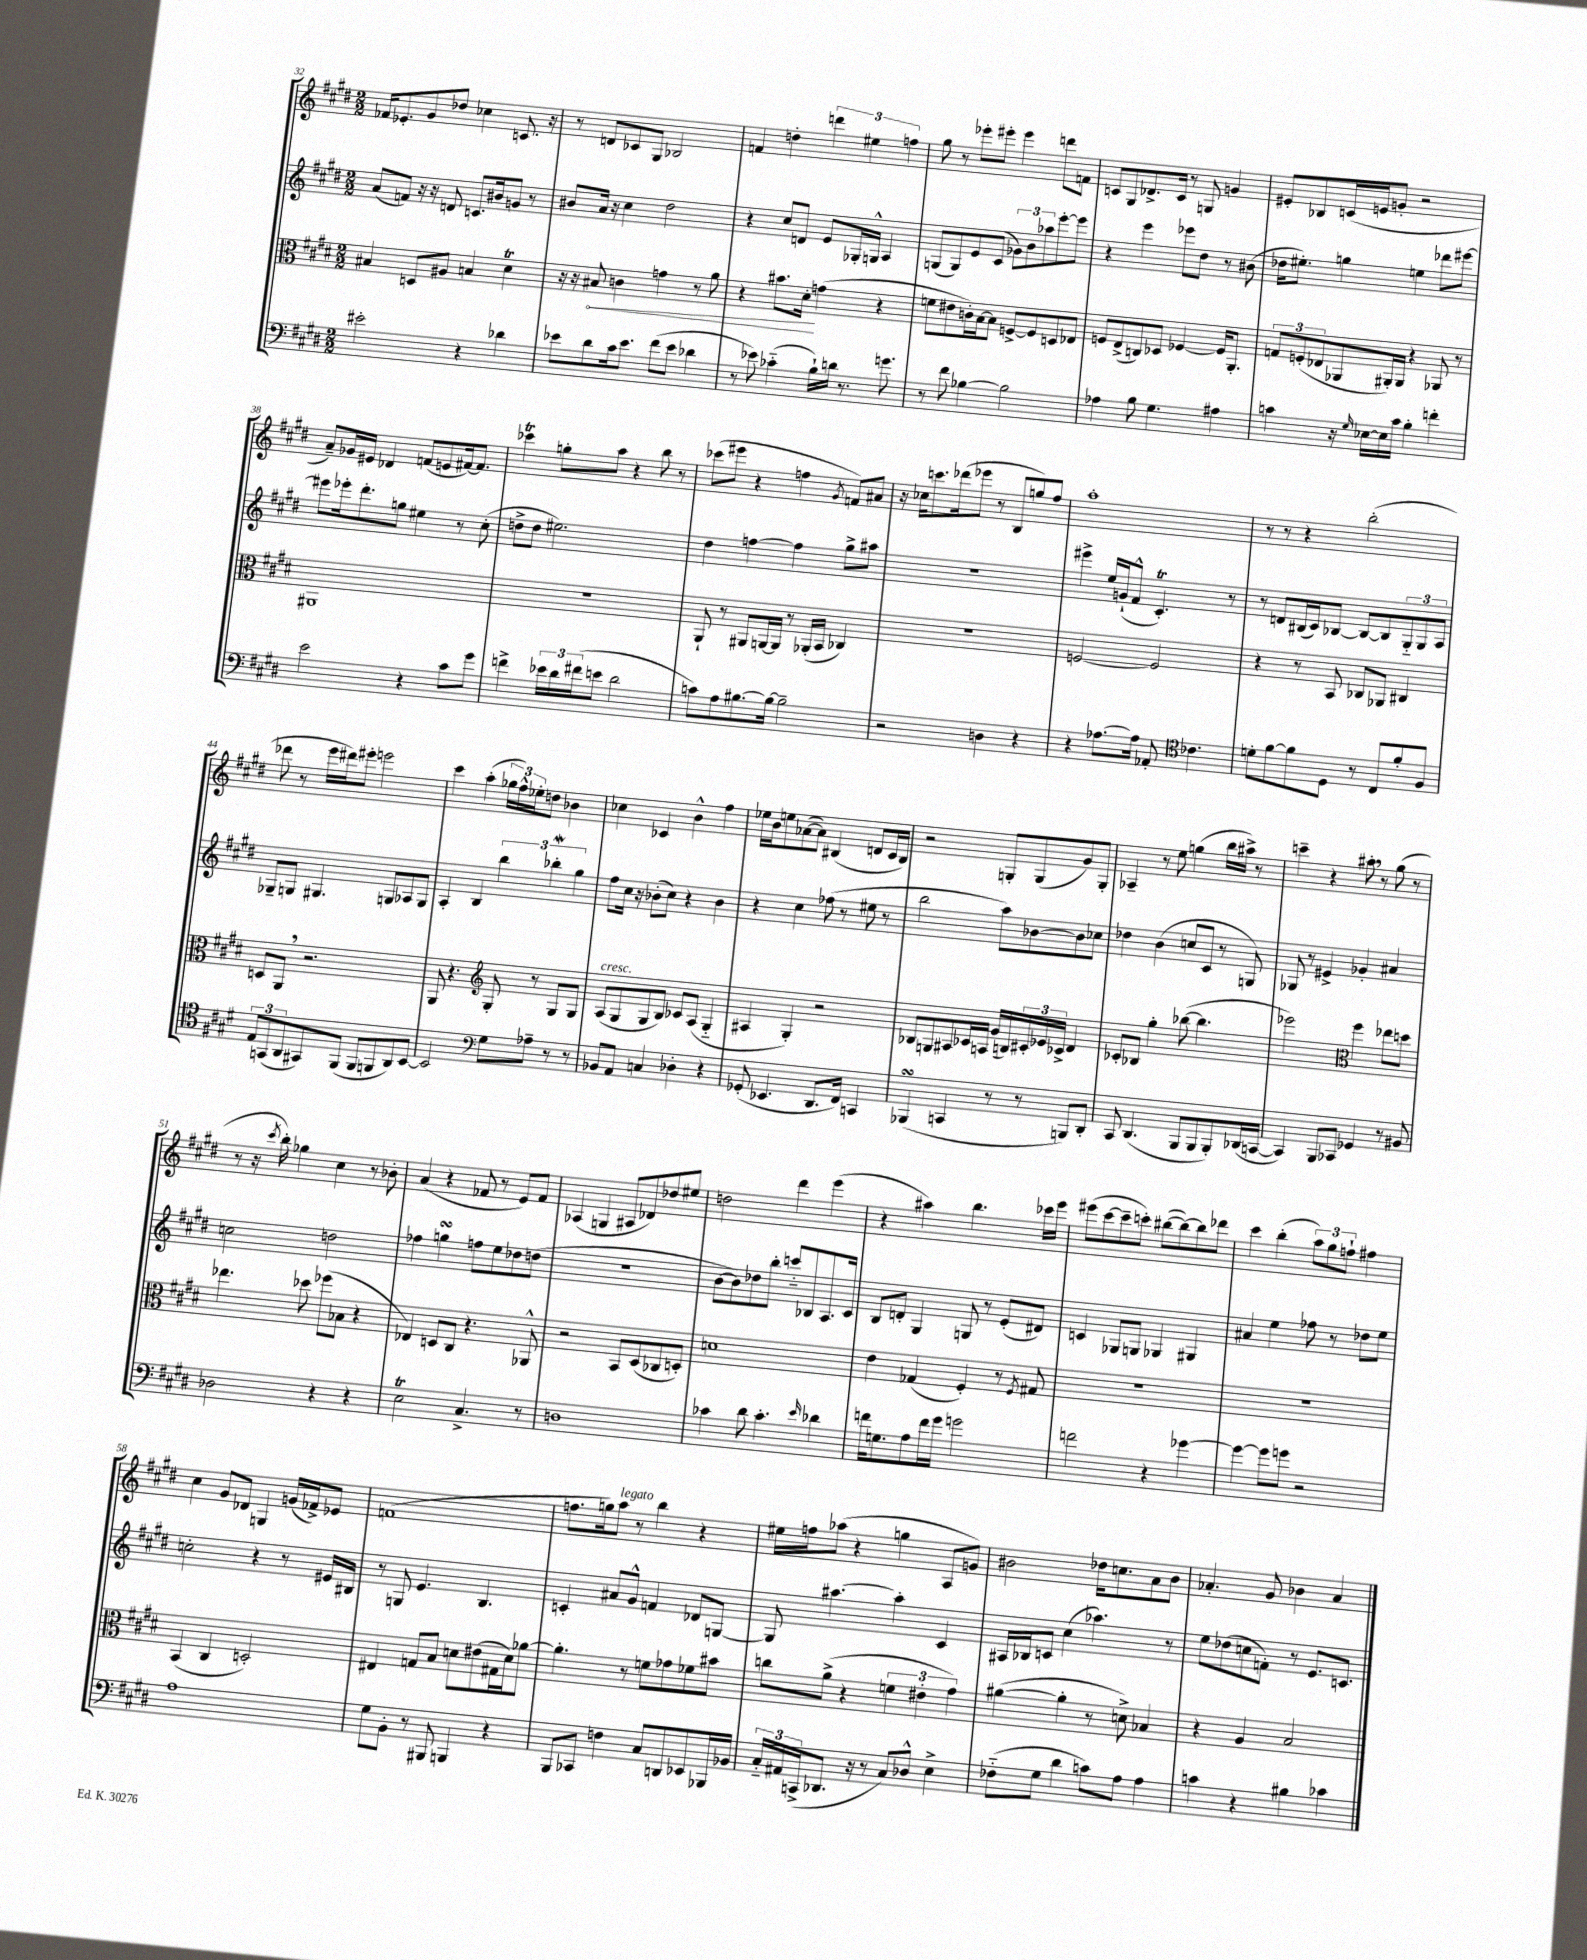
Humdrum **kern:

**kern	**kern	**dynam	**kern	**kern
*part4	*part3	*part3	*part2	*part1
*staff4	*staff3	*staff3	*staff2	*staff1
*clefF4	*clefC3	*	*clefG2	*clefG2
*k[f#c#g#d#]	*k[f#c#g#d#]	*	*k[f#c#g#d#]	*k[f#c#g#d#]
*M2/2	*M2/2	*	*M2/2	*M2/2
=32	=32	=32	=32	=32
2e#X'\	4B#X/	.	(8a/L	16f-X/KL
.	.	.	.	8.e-X'/
.	.	.	8fn/J)	.
.	8Dn/L	.	16r	8g#/
.	.	.	16r	.
.	8A#X/J	.	8dn/	8dd-X/J
4r	4Bn/	.	8.cn/L	4cc-X\
.	.	.	16b#X/k	.
4d-X\	4d#t\	.	8gn/J	8.cn/
.	.	.	8r	.
.	.	.	.	16r
=33	=33	=33	=33	=33
8e-X\L	16r	.	8b#X/L	8r
.	16r	.	.	.
!	!	!LO:HP:b	!	!
8d#\	8B#X/	<	16a/Jk	8dn/L
.	.	.	16r	.
16c#\k	4cn\	.	4cc#\	8c-X/
8.e-\J	.	.	.	.
.	.	.	.	8G#/J
(8f#\L	4gn\	.	2dd#\	2B-X/
8e-\J	.	.	.	.
4d-X\	8r	.	.	.
.	8a\	.	.	.
=34	=34	=34	=34	=34
8r	4r	.	4r	4fn/
8e-X\)	.	.	.	.
(4c-X\	8.b#X\L	.	8cc#/L	4ddn'\
.	.	.	8dn/J	.
.	16d#'\Jk	.	.	.
16B`\LL)	(4gn\	[	8e/L	6dddn\
16dn\JJ	.	.	.	.
8.r	.	.	16G-X'/L	.
.	.	.	.	6ee#X\
.	.	.	16Gn^^/JJ	.
.	4r	.	4A/	.
8.gn\	.	.	.	.
.	.	.	.	6ffn\
=35	=35	=35	=35	=35
8r	8fn\L	.	(8Gn/L	8gg#\
8f#\	8e#X\	.	8G/)	8r
[4B-X\	16cn'\L)	.	8e/	8eee-X'\L
.	[16B\J	.	.	.
.	8B\J]	.	(8c#/J	8eee#X'\J
2B-\]	[8Fn^/L	.	12g-X\L)	4eee#\
.	.	.	12b\	.
.	8F/]	.	.	.
.	.	.	12aa-X\	.
.	8Dn/	.	[8eee'\	8dddn\L
.	8E-X/J	.	8eee\J]	8fn\J
=36	=36	=36	=36	=36
4A-X\	8Fn/L	.	4r	8cn/L
.	(8E^/	.	.	8G#/
8B\	8Cn/)	.	4eee\	8.d-X^/
4.G#\	8D-X/J	.	.	.
.	.	.	.	16c/Jk
.	[4F-X/	.	8eee-X\L	8r
.	.	.	8dd#\J	8Gn/
4A#X\	16F-/KL]	.	8r	4gn/
.	8.AA'/J	.	.	.
.	.	.	(8b#X\	.
=37	=37	=37	=37	=37
4cn\	12Gn/L	.	16dd-X\KL	8e#X'/L
.	.	.	8.ee#X'\J)	.
.	(12Fn'/	.	.	.
.	.	.	.	8B-X/
.	12E-X/	.	.	.
16r	8AA-X/	.	4ggn\	(16cn/L
16qqG#/	.	.	.	.
[16E-X\LL	.	.	.	16en/J
16E-\]	16AA#X'/L)	.	.	8gn'/J
16c\JJ	16AA#/JJ	.	.	.
4B'\	4r	.	4een\	2r
4fn'\	8AA-X/	.	8ddd-X\L	.
.	8r	.	[8eee#X\J	.
!!LO:LB:g=z
=38	=38	=38	=38	=38
2e\	1AA#X	.	8eee#X\L]	8a~/L)
.	.	.	16eee-X'\k	16g-X/L
.	.	.	8.ddd#'\	16e#X/JJ
.	.	.	.	4d-X/
.	.	.	8ggn\J	.
4r	.	.	4ee#X\	(8fn/L
.	.	.	.	8en/
8c#\L	.	.	8r	[16f#X/k)
.	.	.	.	8.f#/J]
8g#\J	.	.	(8cc#'\	.
=39	=39	=39	=39	=39
4fn^\	1r	.	8ddn^\L	4ccc-XT\
.	.	.	8dd\J	.
24e-X\LL	.	.	2.ee#X\)	8ggn'\L
24d#\	.	.	.	.
(24f#X\J	.	.	.	.
8en\J	.	.	.	8aa\J
2d#\	.	.	.	4r
.	.	.	.	8bb\
.	.	.	.	8r
=40	=40	=40	=40	=40
8cn\L)	8AA`/	.	4dd#\	(8ccc-X\L
8A\	8r	.	.	8eee#X\J
[8.B#X\	8AA#X/L	.	[4ffn\	4r
.	[16AAn/L	.	.	.
16B#\Jk_	16AA/JJ]	.	.	.
2B#~\]	8r	.	4ff\]	4ffn\
.	(16AA-X'/LL	.	.	.
.	16BB/JJ	.	.	.
.	.	.	.	8qg#/
.	4C-X/)	.	8gg#^\L	8fn/L)
.	.	.	8aa#X\J	8a#X/J
=41	=41	=41	=41	=41
2r	1r	.	1r	16r
.	.	.	.	16cc-X\KL
.	.	.	.	8.cccn\
.	.	.	.	(16ddd-X\k
.	.	.	.	8eee-X\J
4Dn\	.	.	.	8r
.	.	.	.	8B/L
4r	.	.	.	8ggn/)
.	.	.	.	8ff#/J
=42	=42	=42	=42	=42
4r	[2Fn/	.	4eee#X^\	1aa'
[8.A-X\L	.	.	16ee/LL	.
.	.	.	(16gn`/J	.
.	.	.	8f#^^/J	.
16A-\Jk]	.	.	.	.
8AA-X'/	2F/]	.	4.c#T'/)	.
*clefC4	*	*	*	*
4.c-X\	.	.	.	.
.	.	.	8r	.
=43	=43	=43	=43	=43
8dn'\L	4r	.	8r	8r
[8f#\	.	.	8dn/L	8r
8f#\]	8r	.	(16B#X/L	4r
.	.	.	16c#/J)	.
8D#\J	8BB/	.	[8B-X/J	.
8r	8C-X/L	.	8B-/L_	(2bb'\
8C#/L	8AA-X/J	.	8B-/]	.
8f#'/	4C#X/	.	12G#/	.
.	.	.	12G#/	.
8F#/J	.	.	.	.
.	.	.	12A/J	.
!!LO:LB:g=z
=44	=44	=44	=44	=44
12E/L	8Dn/L	.	8G-X~/L	8ddd-X\
(12GGn/	.	.	.	.
.	8AA,/J	.	8Gn/J	8r
12AA/	.	.	.	.
8GG#X/)	2.r	.	4.G#X/	16eee\LL
.	.	.	.	16ddd#X\J)
(8FF#/J	.	.	.	8eee#X'\J
8FF#/L	.	.	.	2eeen\
8FFn/	.	.	8Gn/L	.
8AA/)	.	.	8A-X/	.
[8BB/J	.	.	8G/J	.
=45	=45	=45	=45	=45
2BB/]	8AA/	.	4A'/	4ccc#\
.	4.r	.	.	.
.	.	.	4B/	(4aa'\
*clefF4	*clefG2	*	*	*
8G#\L	8G#'/	.	6bb\	24gg-X\LL
.	.	.	.	24ff#^^\)
.	.	.	.	24ee-X'\J
8A-X~\J	8r	.	.	8ddn\J
.	.	.	6bb-Xw'\	.
8r	8G#/L	.	.	4b-X\
.	.	.	6gg#\	.
8r	8G#/J	.	.	.
=46	=46	=46	=46	=46
!	!LO:TX:a:i:t=cresc.	!	!	!
8BB-X/L	(8A/L	.	8ff#\L	4cc-X\
8AA/J	8G#/	.	16cc#\Jk	.
.	.	.	16r	.
4Cn/	8G#/	.	(8b-X'\L	4c-X/
.	8B/J)	.	8cc#\J)	.
4D-X'\	8c-X/L	.	4r	4b^^\
.	(8A/J	.	.	.
4r	4G#/	.	4b-\	4ff#\
=47	=47	=47	=47	=47
(8GG-X'/	4A#X/	.	4r	16ee-X\LL
.	.	.	.	16b\J
4.EE-X/	.	.	.	8een\
.	4G#'/)	.	4cc#\	([8a-X\
.	.	.	.	8a-\J])
8.DD#/L	2r	.	(8ff-X\	(4B#X/
.	.	.	8r	.
16FF#/Jk)	.	.	.	.
4CCn/	.	.	8ee#X\	8dn/L
.	.	.	8r	16c#/L
.	.	.	.	16B#/JJ)
=48	=48	=48	=48	=48
(4BBB-XsSSs/	8B-X/L	.	2bb\	2r
.	8Gn/	.	.	.
4CCn/	8A#X/	.	.	.
.	16c-X/L	.	.	.
.	16An/JJ	.	.	.
8r	(16g#/LL	.	8aa\L)	8Gn'/L
.	16Bn/)	.	.	.
8r	24c#X'/	.	[8b-X\	(8G/
.	24e-X/	.	.	.
.	24c-X^/JJ	.	.	.
8BBBn/L)	4d#/	.	8b-\]	8g#/)
8DD#'/J	.	.	8cc-X\J	8G'/J
=49	=49	=49	=49	=49
8CC#/	8c-X'/L	.	4dd-X\	4A-X~/
(4.DD#/	8B-X/J	.	.	.
.	4gg#'\	.	(4b\	8r
.	.	.	.	8ee\
8BBB/L	([8bb-X\	.	8ccn/L	(4ggn\
8BBB/	4.bb-\]	.	8c#/J	.
8BBB'/)	.	.	8r	16bb\LL
.	.	.	.	16aa#X^\JJ)
(16DD-X/L	.	.	8Gn/)	8r
[16CCn/JJ	.	.	.	.
=50	=50	=50	=50	=50
4CC/])	2eee-X\)	.	8G-X/	4cccn~\
.	.	.	8r	.
8BBB/L	.	.	4e#X^/	4r
8CC-X/J	.	.	.	.
*	*clefC3	*	*	*
4GG-X/	4ff#\	.	4g-X'/	8aa#X',\
.	.	.	.	8r
8r	8ee-X\L	.	4a#X/	(8gg#\
8BB#X/	8ddn\J	.	.	8r
!!LO:LB:g=z
=51	=51	=51	=51	=51
2D-X\	4.ee-X\	.	2ccn\	8r
.	.	.	.	16r
.	.	.	.	8qccc#/
.	.	.	.	16bb'\)
.	.	.	.	4gg-X\
.	8dd-X\	.	.	.
4r	(8ff-X\L	.	2ddn\	4cc#\
.	8B-X\J	.	.	.
4r	4r	.	.	8r
.	.	.	.	8b-X'\
=52	=52	=52	=52	=52
2ET\	4E-X/)	.	4ff-X\	(4a/
.	8Dn/L	.	4ggnsSSs\	4r
.	8C#/J	.	.	.
4.C#^/	4.r	.	8ffn\L	8f-X/
.	.	.	8ee\	8r
.	.	.	8dd-X\	8e/L)
8r	8AA-X^^/	.	(8ddn\J	8f-/J
=53	=53	=53	=53	=53
1Dn	2r	.	1r	(4A-X/
.	.	.	.	4Gn/
.	8BB/L	.	.	8A#X/L
.	(8D#/	.	.	8d-X/)
.	8C-X/	.	.	8dd-X/
.	8Dn'/J)	.	.	8ee#X/J
=54	=54	=54	=54	=54
4c-X\	1dn	.	[8b\L	2ddn\
.	.	.	8b\])	.
8d#\	.	.	8dd-X\	.
4.c-'\	.	.	8bb'\J	.
.	.	.	8cccn/L	4ddd#\
.	.	.	8B-X/	.
16qqe/	.	.	.	.
4d-X\	.	.	8.A/	(4eee\
.	.	.	16c#/Jk	.
=55	=55	=55	=55	=55
16fn\KL	4e\	.	8B/L	4r
8.Gn\	.	.	.	.
.	.	.	8dn'/J	.
8A\	(4G-X/	.	4G#/	4aa#X\)
16f\L	.	.	.	.
16g#\JJ	.	.	.	.
2gn\	4F#'/)	.	8Gn/	4.bb\
.	.	.	8r	.
.	8r	.	(8e'/L	.
.	8qF#/	.	.	.
.	8G#X/	.	8d#X/J)	16ccc-X\LL
.	.	.	.	16eee\JJ
=56	=56	=56	=56	=56
2fn\	1r	.	4cn/	(8eee#X\L
.	.	.	.	[8ccc#\
.	.	.	8G-X/L	8ccc#~\]
.	.	.	8Gn/J	8cccn'\J)
4r	.	.	4G-X/	([8bb#X\L
.	.	.	.	8bb#\_)
[4g-X\	.	.	4G#X/	8bb#\]
.	.	.	.	8ddd-X\J
=57	=57	=57	=57	=57
4g-\_	1r	.	4a#X/	4ccc#\
8g-\L]	.	.	4ee\	(4bb'\
8gn\J	.	.	.	.
2r	.	.	8ff-X\	12aa\L)
.	.	.	.	12gg#\
.	.	.	8r	.
.	.	.	.	12ffn`\J
.	.	.	8dd-X\L	4ff#X\
.	.	.	8ee\J	.
!!LO:LB:g=z
=58	=58	=58	=58	=58
1A	(4BB/	.	2ccn'\	4cc#\
.	4C#/	.	.	8g#/L
.	.	.	.	8d-X/J
.	2Dn'/)	.	4r	4Gn/
.	.	.	8r	(16gn/LL
.	.	.	.	16f-X^/J)
.	.	.	16e#X/LL	8e-X/J
.	.	.	16B#X/JJ	.
=59	=59	=59	=59	=59
8G#\L	4E#X/	.	8r	(1fn
8BB'\J	.	.	8Gn/	.
8r	8Gn/L	.	4.e/	.
8BBB#X/	8B/J	.	.	.
4BBBn/	8dn\L	.	.	.
.	(8e#X\	.	4.B/	.
4r	16G#X\L	.	.	.
.	16d\J)	.	.	.
.	[8a-X\J	.	.	.
=60	=60	=60	=60	=60
8BBB/L	4.a-'\]	.	4cn'/	8.ffn\L
8CC-X/J	.	.	.	.
.	.	.	.	16ggn\k)
!	!	!	!	!LO:TX:a:i:t=legato
4Fn\	.	.	8a#X/L	8aa\J
.	8r	.	8g#^^/J	8r
8C#/L	8fn\L	.	4fn/	4bb\
8DDn/	8g-X\	.	.	.
8EE-X/	8f-X\	.	8d-X/L	4r
16BBB-X/L	8b#X\J	.	[8Gn/J	.
16BB-X/JJ	.	.	.	.
=61	=61	=61	=61	=61
24C#/LL	8ccn\L	.	8G/]	16ee#X\LL
24AA#X/	.	.	.	.
.	.	.	.	16ffn\J
(24CCn^/J	.	.	.	.
8.DD-X/J	(8a^\J	.	[4.aa#X\	(8aa-X\J
.	4r	.	.	4r
16r	.	.	.	.
8r	.	.	.	.
8C#/L)	6fn\	.	4aa#'\]	4ggn\
8D-X^^/J	.	.	.	.
.	6e#X'\	.	.	.
4E^\	.	.	4c#/	8A/L
.	6g#\)	.	.	.
.	.	.	.	8gn/J)
=62	=62	=62	=62	=62
(8F-X\L	([4a#X\	.	16A#X/LL	2b#X\
.	.	.	16B-X/J	.
8G#\J	.	.	8cn/J	.
4d#\	4a#'\]	.	(4cc#\	.
8cn\L)	8r	.	4.aa-X\)	16dd-X\KL
.	.	.	.	8.ccn\
8A\J	8dn^\)	.	.	.
4A\	4B-X/	.	.	8a\
.	.	.	8r	8b#\J
=63	=63	=63	=63	=63
4cn\	4r	.	8ee\L	4.a-X'/
.	.	.	(8dd-X\	.
4r	4A/	.	8ccn\	.
.	.	.	8fn'\J)	8g#/
4B#X\	2B/	.	8r	4b-X\
.	.	.	8.e/L	.
4c-X\	.	.	.	4a-/
.	.	.	8.cn/J	.
==	==	==	==	==
*-	*-	*-	*-	*-
